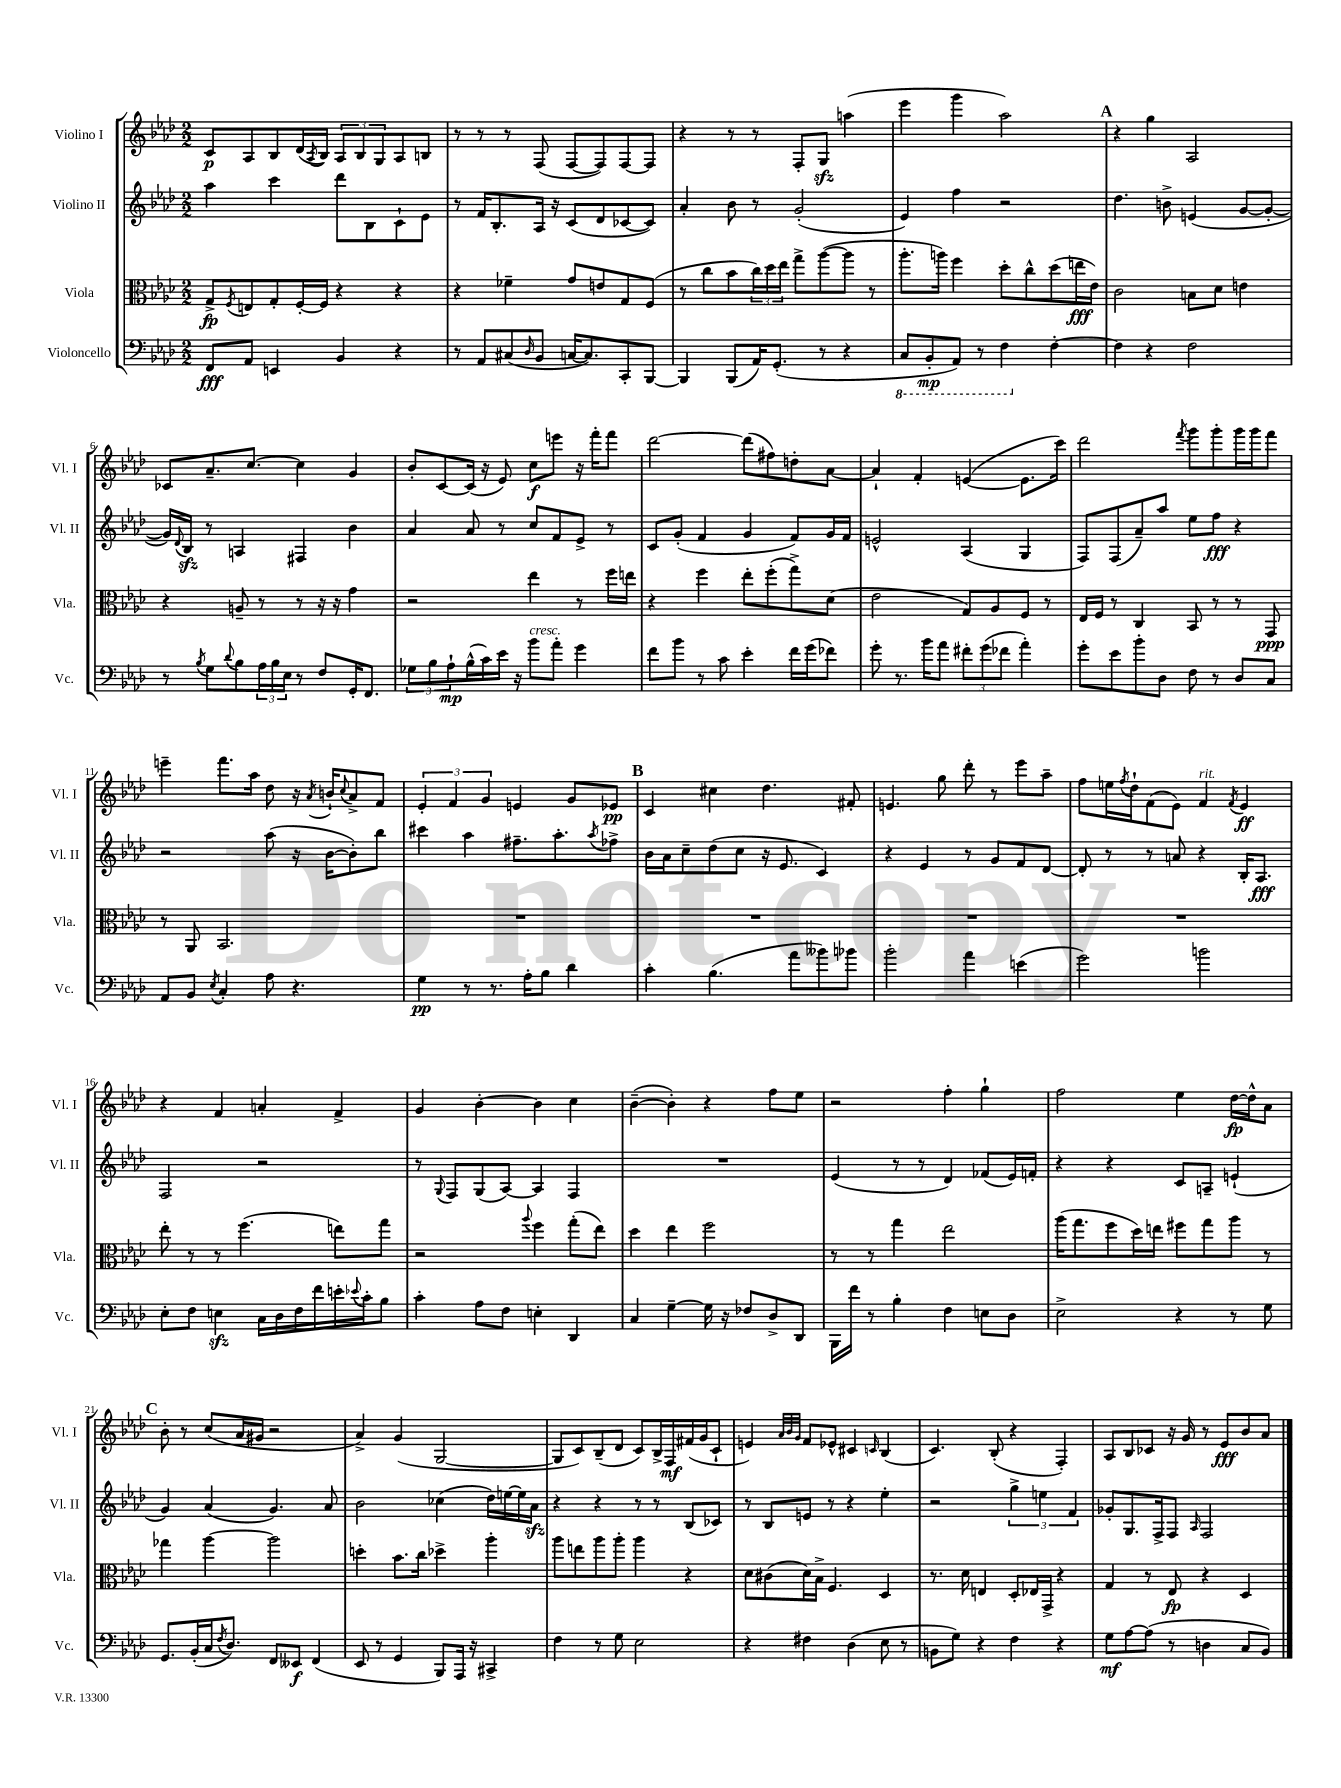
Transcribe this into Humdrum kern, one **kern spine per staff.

**kern	**kern	**kern	**kern
*staff4	*staff3	*staff2	*staff1
*clefF4	*clefC3	*clefG2	*clefG2
*k[b-e-a-d-]	*k[b-e-a-d-]	*k[b-e-a-d-]	*k[b-e-a-d-]
*M2/2	*M2/2	*M2/2	*M2/2
8FF/L	8G^/L	4aa-\	8c/L
.	8qF/	.	.
8AA-/J	8E/	.	8A-/
4EE/	8G'/	4ccc\	8B-/
.	[16F'/L	.	(16d-/L
.	.	.	8qA-/
.	16F/]JJ	.	16B-/JJ)
4BB-/	4r	8ddd-\L	12A-/L
.	.	.	12B-/
.	.	8B-\	.
.	.	.	12G/
4r	4r	8c`\	8A-/
.	.	8e-\J	8B/J
=	=	=	=
8r	4r	8r	8r
8AA-/L	.	16f/LK	8r
.	.	8.B-'/	.
(8C#/	4f-~\	.	8r
16qqD-/	.	.	.
8BB-/J	.	16A-/Jk	(8F/
.	.	16r	.
[16C/LK	8g/L	(8c/L	[8F/L
8.C/])	.	.	.
.	8e/	8d-/	8F/])
8CC'/	8G/	[8c-/	[8F/
[8BBB-/J	(8F/J	8c-/]J)	8F/]J
=	=	=	=
4BBB-/]	8r	4a-'/	4r
.	8cc\L	.	.
(8BBB-/L	8b-\	8b-\	8r
16AA-/K)	24cc\L)	8r	8r
.	24dd-\	.	.
(8.GG'/J	.	.	.
.	24ee-\JJ	.	.
.	8gg^\L	(2g'/	8F'/L
8r	([8aa-\	.	8G/J
4r	8aa-\]J	.	(4aa\
.	8r	.	.
=	=	=	=
8CC/L	8.aa-'\L	4e-/)	4eee-\
8BBB-'/	.	.	.
.	16aa\Jk)	.	.
8AAA-/J)	4ff\	4ff\	4ggg\
8r	.	.	.
4FF\	8dd-'\L	2r	2aa-\)
.	8cc^^\	.	.
[4F'\	(8dd-\	.	.
.	16ee\L	.	.
.	16e-\JJ)	.	.
=	=	=	=
4F\]	2c\	4.dd-\	4r
4r	.	.	4gg\
.	.	8b^\	.
2F\	8B\L	(4e/	2A-/
.	8d-\J	.	.
.	4e\	[8g/L	.
.	.	8g'/_J	.
=	=	=	=
8r	4r	16g/]LL)	8c-/L
.	.	8qqd-/	.
.	.	16B-/JJ	.
8qB-/	.	.	.
8G\L	.	8r	8.a-~/
8qqd-/	.	.	.
8B-\	8A~/	4A/	.
.	.	.	[8.cc/J
24A-\L	8r	.	.
24B-\	.	.	.
24E-\JJ	.	.	.
8r	8r	4F#/	4cc\]
8F/L	16r	.	.
.	16r	.	.
16GG'/K	4g\	4b-\	4g/
8.FF/J	.	.	.
=	=	=	=
12G-\L	2r	4a-/	8b-'/L
12B-\	.	.	.
.	.	.	[8c/
12A-`\	.	.	.
(16B-^^\L	.	8a-/	(16c/]Jk
16c\)	.	.	16r
16e-\JJ	.	8r	8e-/)
16r	.	.	.
8b-\L	4ee-\	8cc/L	8cc\L
8a-'\J	.	8f/	8eee\J
4g\	8r	8e-^/J	16r
.	.	.	16fff'\LK
.	16ff\LL	8r	8fff\J
.	16ee\JJ	.	.
=	=	=	=
8f\L	4r	8c/L	[2ddd-\
8b-\J	.	(8g'/J	.
8r	4ff\	4f/	.
8c\	.	.	.
4e-'\	8ee-'\L	4g/	(8ddd-\]L
.	(8ff'\	.	8ff#\)
16f\LL	8gg^\)	8f/L)	8dd'\
(16g\J	.	.	.
8f-\J)	(8d-\J	16g/L	[8a-\J
.	.	16f/JJ	.
=	=	=	=
8g'\	2e-\	2e^^/	4a-`/]
8.r	.	.	.
.	.	.	4f'/
16b-\LK	.	.	.
8a-\J	.	.	.
12f#'\L	8G/L)	(4A-/	([4e/
(12g\	.	.	.
.	8A-/	.	.
12f-\J	.	.	.
4a-'\)	8F/J	4G/	8.e\]L
.	8r	.	.
.	.	.	16ccc\Jk)
=	=	=	=
8g'\L	16E-/LL	8F/L)	2ddd-\
.	16F/JJ	.	.
8e-\	8r	(8F/	.
8b-'\	4C/	8a-~/)	.
8D-\J	.	8aa-/J	.
.	.	.	8qfff/
8F\	8BB-/	8ee-\L	8ggg\L
8r	8r	8ff\J	8ggg'\
8D-/L	8r	4r	16ggg\L
.	.	.	16ggg\J
8C/J	8GG/	.	8fff\J
=	=	=	=
8AA-/L	8r	2r	4eee~\
8BB-/J	8AA-/	.	.
8qE-/	.	.	.
4C'/	2.BB-/	.	8.fff\L
.	.	.	16aa-\Jk
8A-\	.	(8aa-\	8dd-\
4.r	.	16r	16r
.	.	.	8qa-/
.	.	[16b-\LK	16b`/LK
.	.	.	8qqcc/
.	.	8b-'\])	8a-^/
.	.	8bb-\J	8f/J
=	=	=	=
4G\	1r	4ccc#\	6e-'/
.	.	.	6f/
8r	.	4aa-\	.
.	.	.	6g/
8.r	.	.	.
.	.	8.ff#~\L	4e/
16A-'\LK	.	.	.
8B-\J	.	.	.
.	.	8.aa-'\	.
4d-\	.	.	8g/L
.	.	8qaa-/	.
.	.	8ff-^\J	8e-/J
=	=	=	=
4c'\	1r	16b-\LL	4c/
.	.	16a-\J	.
.	.	8cc~\	.
(4.B-\	.	(8dd-\	4cc#\
.	.	8cc\J	.
.	.	16r	4.dd-\
.	.	8.e-/	.
8a-\L	.	.	.
8b--\)	.	4c/)	.
8b-\J	.	.	8f#'/
=	=	=	=
2b-'\	1r	4r	4.e/
.	.	4e-/	.
.	.	.	8gg\
4a-\	.	8r	8ddd-'\
.	.	8g/L	8r
(4e\	.	8f/	8eee-\L
.	.	[8d-/J	8aa-~\J
=	=	=	=
2g\)	1r	8d-'/]	8ff\L
.	.	8r	16ee\L
.	.	.	8qff/
.	.	.	16dd-`\J
.	.	8r	(8f\
.	.	8a/	8e-\J)
2b\	.	4r	4f/
.	.	.	8qf/
.	.	16B-'/LK	4e-/
.	.	8.A-/J	.
=	=	=	=
8E-'\L	8ee-'\	2F/	4r
8F\J	8r	.	.
4E\	8r	.	4f/
.	(4.ff\	.	.
16C\LL	.	2r	4a'/
16D-\	.	.	.
16F\	.	.	.
16f\	.	.	.
16e'\	8ee\L)	.	4f^/
8qqe-/	.	.	.
16c'\J	.	.	.
8B-\J	8gg\J	.	.
=	=	=	=
4c'\	2r	8r	4g/
.	.	8qqG/	.
.	.	8F/L	.
8A-\L	.	(8G/	[4b-'\
8F\J	.	[8A-/J)	.
.	8qqaa-/	.	.
4E'\	4ff\	4A-/]	4b-\]
4DD-/	(8gg'\L	4F/	4cc\
.	8ee-\J)	.	.
=	=	=	=
4C/	4dd-\	1r	([4b-~\
[4G~\	4ee-\	.	4b-'\])
16G\]	2ff\	.	4r
16r	.	.	.
8F-/L	.	.	.
8D-^/	.	.	8ff\L
8DD-/J	.	.	8ee-\J
=	=	=	=
16BBB-\LL	8r	(4e-/	2r
16f\JJ	.	.	.
8r	8r	.	.
4B-'\	4gg\	8r	.
.	.	8r	.
4F\	2ee-\	4d-/)	4ff'\
8E\L	.	(8f-/L	4gg`\
8D-\J	.	16e-/L)	.
.	.	16f'/JJ	.
=	=	=	=
2E-^\	(16aa-\LK	4r	2ff\
.	8.gg\	.	.
.	8ff\	4r	.
.	16dd-\L)	.	.
.	16ee\JJ	.	.
4r	8ff#\L	8c/L	4ee-\
.	8gg\	8A~/J	.
8r	8aa-\J	(4e`/	[16dd-\LL
.	.	.	16dd-^^\]J
8G\	8r	.	8a-\J
=	=	=	=
8.GG/L	4gg-\	4g/)	8b-'\
.	.	.	8r
(16BB-'/L	.	.	.
16C/J	[4aa-\	(4a-/	(8cc/L
8qF/	.	.	.
8.D-/J)	.	.	.
.	.	.	16a-/L
.	.	.	16g#/JJ
8FF/L	2aa-\]	4.g/)	2r
8EE--/J	.	.	.
(4FF/	.	.	.
.	.	8a-/	.
=	=	=	=
8EE-/	4dd'\	2b-\	4a-^/)
8r	.	.	.
4GG/	8.b-\L	.	(4g/
.	16cc\Jk	.	.
8BBB-/L)	4dd-^\	(4cc-\	[2G/
16AAA-/Jk	.	.	.
16r	.	.	.
4CC#^/	4aa-'\	16dd-\LL)	.
.	.	[16ee\	.
.	.	16ee\]	.
.	.	16a-\JJ	.
=	=	=	=
4F\	8aa-\L	4r	8G/]L
.	8ee\	.	8c/)
8r	8aa-\	4r	(8B-~/
8G\	8aa-'\J	.	8d-/J
2E-\	4aa-\	8r	8c/L)
.	.	8r	16B-^/L
.	.	.	16F/
.	4r	(8B-/L	(16f#/
.	.	.	16g/J
.	.	8c-/J)	8c`/J
=	=	=	=
4r	8d-\L	8r	4e/)
.	(8c#\	8B-/L	.
.	.	.	32qqa-/LLL
.	.	.	32qqb-/
.	.	.	32qqg/JJJ
4F#\	16d-\L)	8e/J	8f/L
.	16B-^\JJ	.	.
.	4.F/	8r	8e-^^/J
(4D-\	.	4r	4c#/
.	.	.	16qqc/
8E-\	4D-/	4ee-'\	(4B-/
8r	.	.	.
=	=	=	=
8BB\L	8.r	2r	4.c/)
8G\J)	.	.	.
.	16d-\	.	.
4r	4E/	.	.
.	.	.	(8B-'/
4F\	8D-'/L	6gg^\	4r
.	16E-/L	.	.
.	.	6ee\	.
.	16GG^/JJ	.	.
4r	4r	.	4F'/)
.	.	6f/	.
=	=	=	=
8G\L	4G/	8g-'/L	8A-/L
[8A-\	.	8.G/	8B-/
(8A-\]J	8r	.	8c-/J
.	.	16F^/k	.
8r	8E-/	8F/J	16r
.	.	.	16g/
.	.	16qqA-/	.
4D\	4r	2F/	8r
.	.	.	8e-/L
8C/L	4D-/	.	8b-/
8BB-/J)	.	.	8a-/J
==	==	==	==
*-	*-	*-	*-
